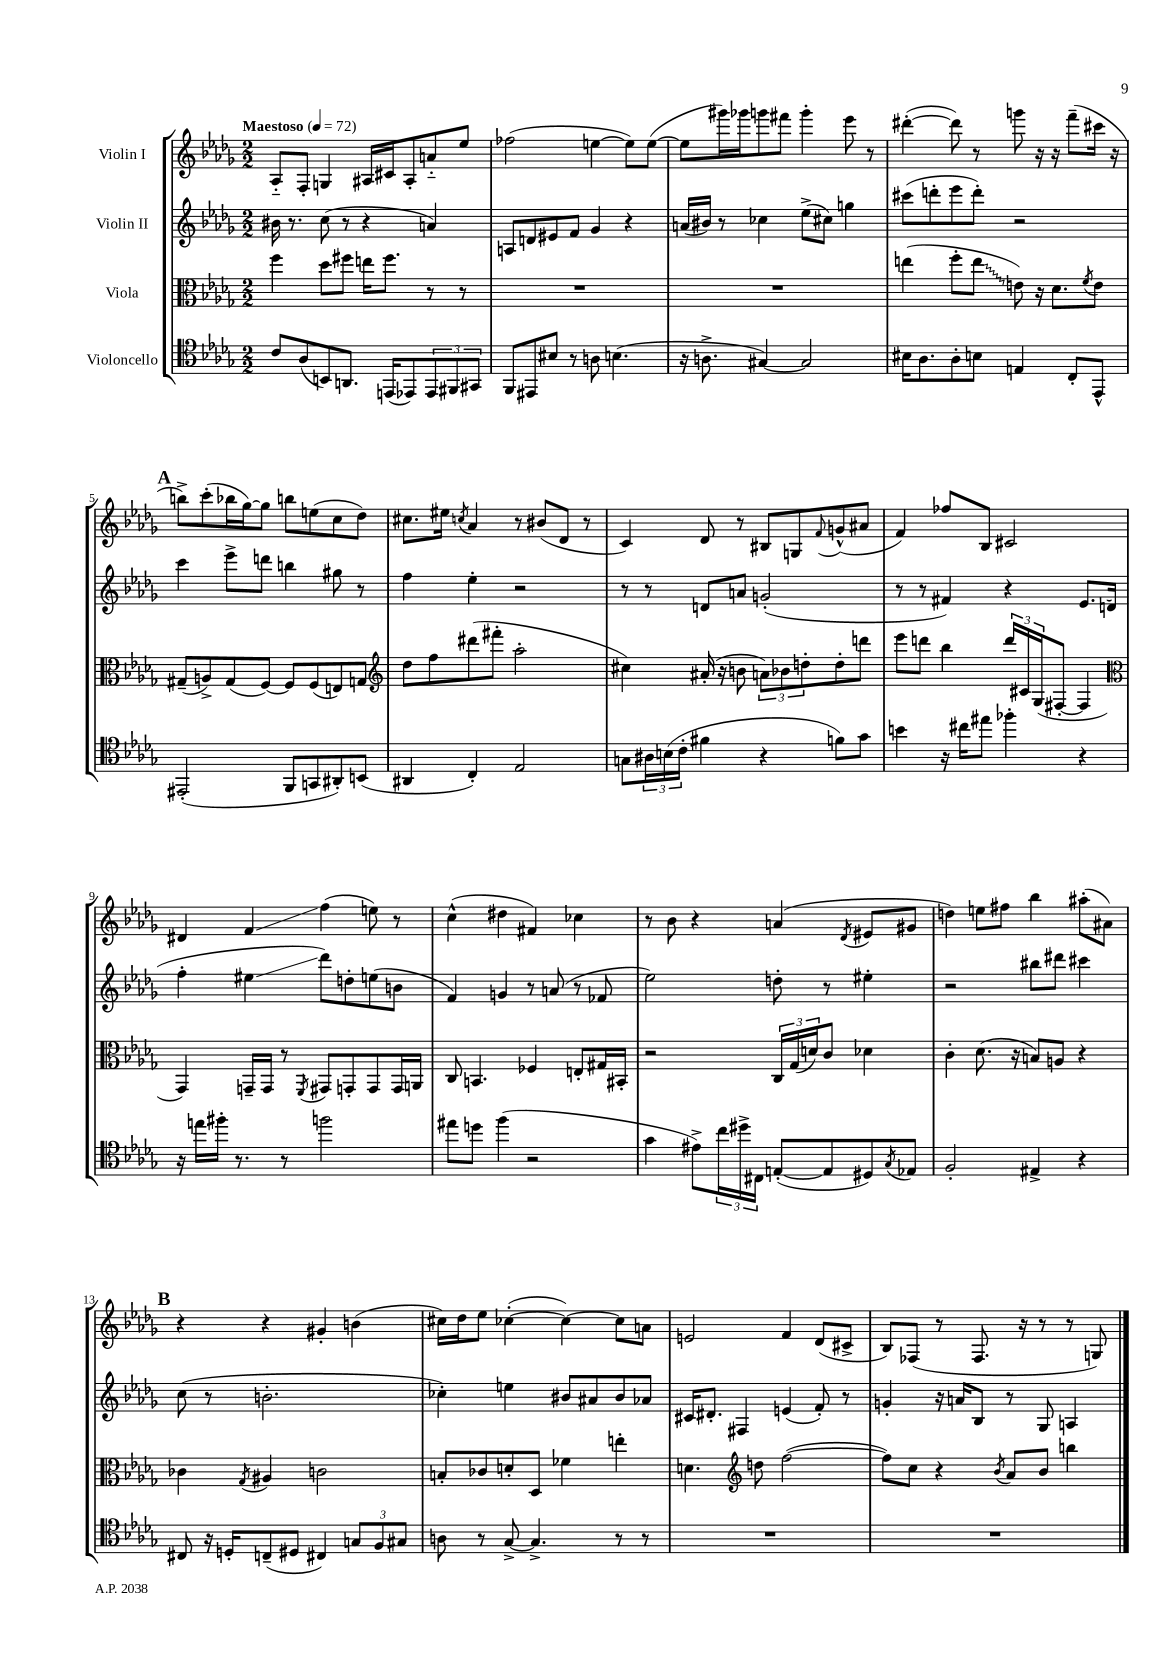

**kern	**kern	**kern	**kern
*staff4	*staff3	*staff2	*staff1
*clefC4	*clefC3	*clefG2	*clefG2
*k[b-e-a-d-g-]	*k[b-e-a-d-g-]	*k[b-e-a-d-g-]	*k[b-e-a-d-g-]
*M2/2	*M2/2	*M2/2	*M2/2
*MM72	*MM72	*MM72	*MM72
8c/L	4ff\	16b#\	8A-'~/L
.	.	8.r	.
(8A-/	.	.	8F'/J
8BB/)	8dd-\L	(8cc\	4G/
8.AA/J	8ff#\J	8r	.
.	16ee\LK	4r	16A#/LL
(16EE/LK	8.ff#\J	.	16c#/J
8EE-/)	.	.	8A#'/
12EE-/	8r	4a/)	8a'~/
12FF#/	.	.	.
.	8r	.	8ee-/J
12GG#/J	.	.	.
=	=	=	=
8FF/L	1r	8A/L	(2ff-\
8EE#/	.	8d/	.
8B#/J	.	8e#/	.
8r	.	8f/J	.
8A\	.	4g-/	[4ee\
(4.B\	.	.	.
.	.	4r	8ee\]L)
.	.	.	([8ee\J
=	=	=	=
16r	1r	(16a/LL	8ee\]L
8.A^\	.	16b#/JJ)	.
.	.	8r	16ggg#\L)
.	.	.	16ggg-\J
[4G#/)	.	4cc-\	8ggg\
.	.	.	8fff#\J
2G#/]	.	(8ee-^\L	4ggg'\
.	.	8cc#\J)	.
.	.	4gg\	8eee-\
.	.	.	8r
=	=	=	=
16B#\LK	(4ee\	(8ccc#\L	([4ddd#'\
8.A-\	.	.	.
.	.	8ddd'\	.
8A-'\	8ff'\L	8eee-\	8ddd#\])
8B\J	8ee\J	8ddd'\J)	8r
4E/	8e\)	2r	8ggg\
.	16r	.	16r
.	8.d-\L	.	16r
8C'/L	.	.	(8fff~\L
.	8qf/	.	.
8EE-^^/J	8e\J	.	16ccc#\Jk
.	.	.	16r
=	=	=	=
(2EE#'/	(8G#~/L	4ccc\	8bb^\L)
.	8A^/)	.	(8ccc'\
.	(8G#/	8eee-^\L	16bb-\L
.	.	.	[16gg-\J)
.	[8F/J)	8ddd\J	8gg-\]J
8FF/L	8F/]L	4bb\	8bb\L
8GG/	(8F/	.	(8ee\
8AA#'/)	8E/)	8gg#\	8cc\
(8BB/J	8G/J	8r	8dd-\J)
=	=	=	=
*	*clefG2	*	*
4AA#/	8dd-\L	4ff\	8.cc#\L
.	8ff\	.	.
.	.	.	16ee#\Jk
.	.	.	8qcc/
4C'/)	(8ddd#\	4ee-'\	4a-/
.	8fff#'\J	.	.
2E-/	2aa-'\	2r	8r
.	.	.	(8b#/L
.	.	.	8d-/J
.	.	.	8r
=	=	=	=
8G\L	4cc#\)	8r	4c/)
24A#\L	.	8r	.
(24B\	.	.	.
24c'\JJ	.	.	.
4f#\	(16a#'/	8d/L	8d-/
.	16r	.	.
.	8b\	8a/J	8r
4r	12a\L)	(2g'/	8B#/L
.	12b-\	.	.
.	.	.	8G/
.	12dd'\	.	.
.	.	.	8qqf/
8f\L)	8dd'\	.	(8g^^/
8g-\J	8ddd\J	.	8a#/J
=	=	=	=
4b\	8eee-\L	8r	4f/)
.	8ddd\J	8r	.
16r	4bb-\	4f#/)	8ff-/L
16cc#\LK	.	.	.
8ee#\J	.	.	8B-/J
4ff-'\	24ddd/LL	4r	2c#/
.	24c#/	.	.
.	(24G-/J	.	.
.	[8F#'/J	.	.
4r	4F#/]	8.e-/L	.
.	.	(16d/Jk	.
=	=	=	=
*	*clefC3	*	*
16r	4GG-/)	4ff'\	4d#/
16ee\LL	.	.	.
16ff#'\JJ	.	.	.
8.r	.	.	.
.	16GG~/LL	4ee#\	4f/
.	16GG/JJ	.	.
8r	8r	.	.
.	8qFF/	.	.
2ff\	8GG#/L	8ddd-\L)	(4ff\
.	8GG'/	8dd'\	.
.	8GG/	(8ee\	8ee\)
.	16GG/L	8b\J	8r
.	16AA/JJ	.	.
=	=	=	=
8ee#\L	8C/	4f/)	(4cc^^\
8dd\J	4.BB/	.	.
(4ff\	.	4g/	4dd#\
2r	4F-/	8r	4f#/)
.	.	(8a/	.
.	8E'/L	8r	4cc-\
.	16G#/L	8f-/	.
.	16BB#'/JJ	.	.
=	=	=	=
4g-\	2r	2ee-\)	8r
.	.	.	8b-\
8e#^\L)	.	.	4r
24cc\L	.	.	.
24dd#^\	.	.	.
24C#\JJ	.	.	.
([8E'/L	24C/LL	8dd'\	(4a/
.	(24G-/	.	.
.	24d/J)	.	.
8E/]	8c/J	8r	.
.	.	.	8qd-/
8D#/)	4d-\	4ee#'\	8e#/L
8qG-/	.	.	.
8E-/J	.	.	8g#/J
=	=	=	=
2F'/	4c'\	2r	4dd\)
.	(8.d-\	.	8ee\L
.	.	.	8ff#\J
.	16r	.	.
4E#^/	8B/L)	8bb#\L	4bb-\
.	8A/J	8ddd#\J	.
4r	4r	4ccc#\	(8aa#'\L
.	.	.	8a#\J)
=	=	=	=
8C#/	4c-\	(8cc\	4r
16r	.	8r	.
16D'/LK	.	.	.
.	8qG-/	.	.
(8C~/	4A#/	2.b'\	4r
8D#/J	.	.	.
4C#/)	2c\	.	4g#'/
12G/L	.	.	(4b\
12F/	.	.	.
12G#/J	.	.	.
=	=	=	=
8A\	8B'/L	4cc-'\)	16cc#\LL)
.	.	.	16dd-\J
8r	8c-/	.	8ee-\J
[8G-^/	8d'/	4ee\	([4cc-'\
4.G-^/]	8D-/J	.	.
.	4f-\	8b#/L	4cc-\_)
.	.	8a#/	.
8r	4ee'\	8b#/	8cc-\]L
8r	.	8a-/J	8a\J
=	=	=	=
1r	4.d\	16c#/LK	2e/
.	.	8.d#'/J	.
.	.	4F#/	.
*	*clefG2	*	*
.	8dd\	.	.
.	([2ff\	(4e/	4f/
.	.	8f'/)	(8d-/L
.	.	8r	8c#^/J
=	=	=	=
1r	8ff\]L)	4g'/	8B-/L)
.	8cc\J	.	(8F-/J
.	4r	16r	8r
.	.	16a/LK	.
.	.	8B-/J	8.F-/
.	8qb-/	.	.
.	8a-/L	8r	.
.	.	.	16r
.	8b-/J	8G-/	8r
.	4bb\	4A/	8r
.	.	.	8G/)
==	==	==	==
*-	*-	*-	*-
